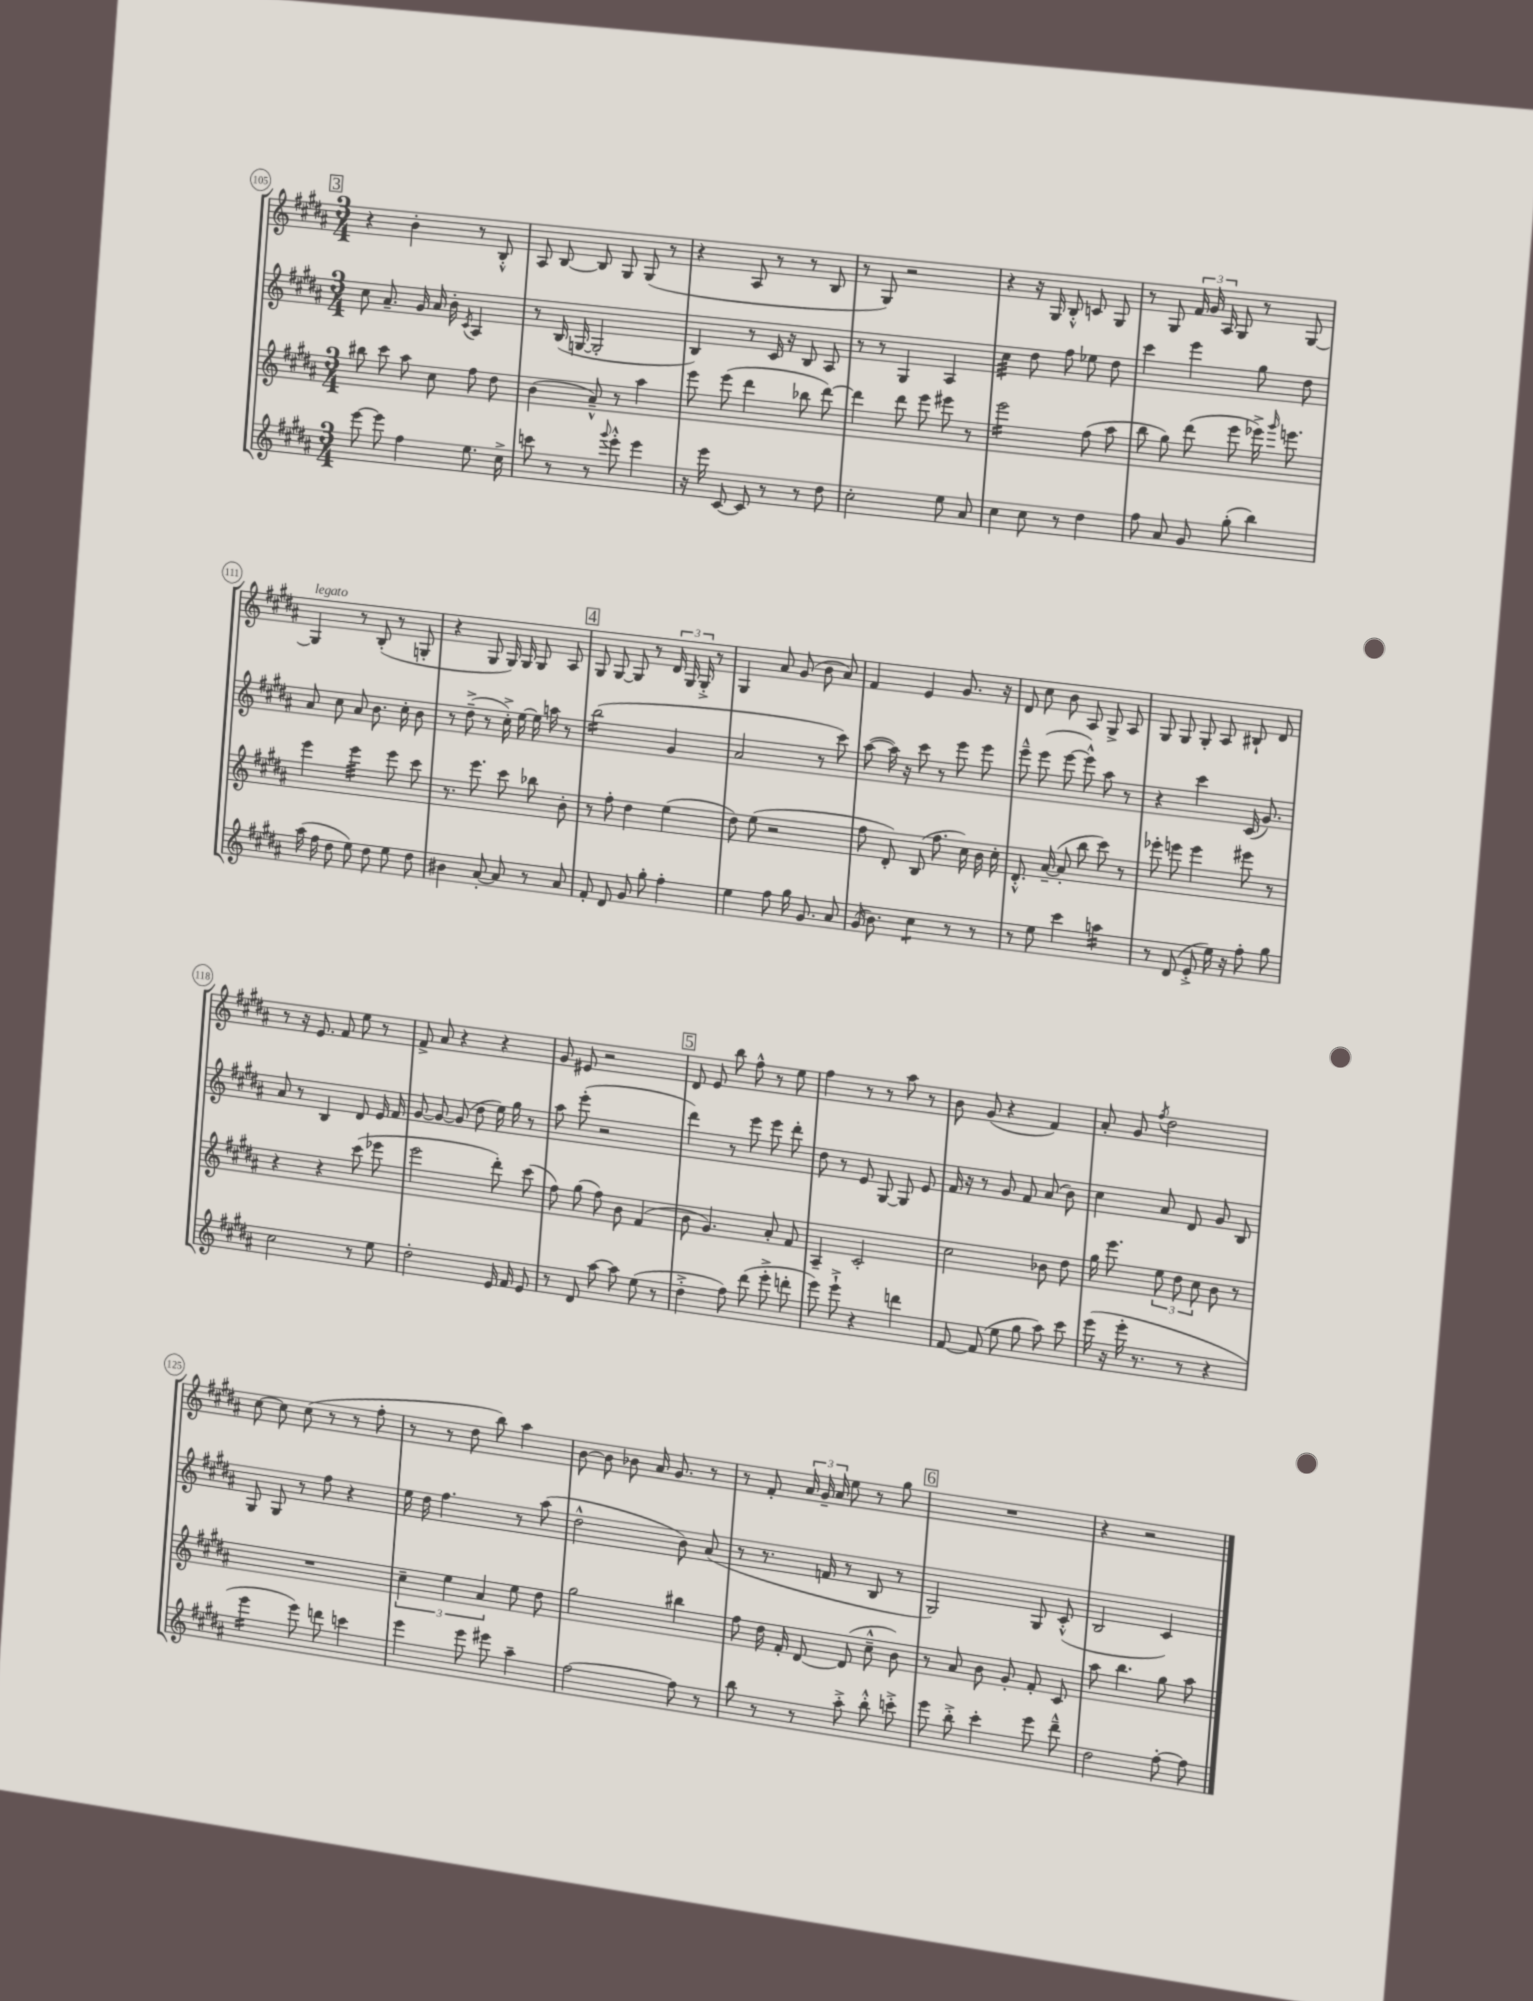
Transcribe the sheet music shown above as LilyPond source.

<<
\new StaffGroup <<
\new Staff = "s0" {
    \clef treble \key b \major \numericTimeSignature \time 3/4
    \autoBeamOff \mark \markup { \box "3" } r4 b'4-. r8 b8-.-^ |
    ais8 b8~ b8 gis8 gis8( r8 |
    r4 ais8 r8 r8 b8 |
    r8 gis8) r2 |
    r4 r16 gis16 b8-.-^ c'8 gis8 |
    r8 gis8 \tuplet 3/2 { fis'16 gis'16 ais16 } gis8 r8 gis8~ |
    gis4^\markup { \italic "legato" } r8 b8-.( r8 g8-. |
    r4 gis8 gis16) gis16 gis8 ais8 |
    \mark \markup { \box "4" } gis8 gis8~ gis8 r8 \tuplet 3/2 { dis'16 gis16 gis16-.-> } r8 |
    gis4 ais'8 gis'8( b'8 ais'8) |
    fis'4 e'4 gis'8. r16 |
    dis'8 cis''8 b'8 ais8 gis8-> ais8 |
    gis8 gis8 gis8-. ais8 bis8-! dis'8 |
    r8 r16 e'8. fis'8 e''8 r8 |
    fis'8-> ais'8 r4 r4 |
    gis'8 eis'8 r2 |
    \mark \markup { \box "5" } dis'8 e'8 b''8 fis''8-^ r8 e''8 |
    fis''4 r8 r8 ais''8 r8 |
    b'8 gis'8( r4 fis'4) |
    ais'8-. gis'8 \acciaccatura { fis''8 } dis''2 |
    cis''8~ cis''8 cis''8( r8 r8 fis''8-. |
    r8 r8 dis''8 b''8) ais''4 |
    b'8~ b'8 bes'8 ais'16 gis'8. r8 |
    r8 fis'8-. \tuplet 3/2 { ais'16 gis'16-- ais'16 } e''8 r8 gis''8 |
    \mark \markup { \box "6" } R2. |
    r4 r2 \bar "|." |
}
\new Staff = "s1" {
    \clef treble \key b \major \numericTimeSignature \time 3/4
    \autoBeamOff \mark \markup { \box "3" } cis''8 ais'8.-- gis'16 ais'16 b'16-. \acciaccatura { cis'8 } ais4 |
    r8 b16( g16~ g2-. |
    b4) r8 cis'16 r16 b8 ais8 |
    r8 r8 gis4 ais4 |
    cis''4:32 dis''8 fis''8 ees''8 dis''8 |
    cis'''4 e'''4 gis''8 dis''8 |
    ais'8 cis''8 ais'8 b'8. cis''16-. b'8 |
    r8 dis''8--->( r8 cis''16-.->) e''16~ e''16 a''16 r8 |
    \mark \markup { \box "4" } b''2:16( gis'4 |
    ais'2 r8 cis'''8) |
    ais''8~( ais''16) r16 cis'''8 r8 e'''8 e'''8 |
    e'''8---^ e'''8( e'''8~ e'''8-^) ais''8 r8 |
    r4 cis'''4 cis'16( gis'8.) |
    ais'8 r8 b4 dis'8 e'16 fis'16 |
    gis'8~ gis'8~ gis'8( dis''8 e''16) gis''16 r8 |
    ais''8 e'''8-.( r2 |
    \mark \markup { \box "5" } dis'''4) r8 e'''8 e'''8 dis'''8-. |
    dis''8 r8 e'8 gis8~ gis8 e'8 |
    fis'16 r16 r8 gis'8 fis'8 ais'8( b'8) |
    cis''4 ais'8 dis'8 gis'8 b8 |
    gis8 gis8 r8 fis''8 r4 |
    e''16 dis''16 fis''4. r8 ais''8( |
    dis''2-^ b'8) ais'8( |
    r8 r8. f'16 r8 b8 r8 |
    \mark \markup { \box "6" } gis2) gis8 cis'8-.-^( |
    b2 cis'4) \bar "|." |
}
\new Staff = "s2" {
    \clef treble \key b \major \numericTimeSignature \time 3/4
    \autoBeamOff \mark \markup { \box "3" } bis''8 cis'''8 ais''8 cis''8 fis''8 dis''8 |
    b'4( ais'8---^) r8 ais''4 |
    e'''8 e'''8( dis'''4 bes''8 dis'''8~) |
    dis'''4 dis'''8 e'''8 eis'''8 r8 |
    e'''2:16 fis''8( ais''8 |
    b''8 gis''8) dis'''8( e'''8 ees'''16->) \grace { gis'''16 } e'''8. |
    e'''4 e'''4:32 e'''8 cis'''8 |
    r8. e'''8. cis'''8 bes''8 b'8-. |
    \mark \markup { \box "4" } r8 fis''8-. dis''4 e''4( |
    dis''8) e''8( r2 |
    fis''8 dis'8-.) b8( fis''8. cis''16) b'16 cis''16-. |
    dis'8.-.-^ ais'16~--( ais'8-. b''8 cis'''8) r8 |
    ees'''8-. e'''8 e'''4 eis'''8 r8 |
    r4 r4 cis'''8( ees'''8 |
    e'''2 dis'''8-.) cis'''8( |
    fis''8) gis''8( fis''8) b'8 fis'4( |
    \mark \markup { \box "5" } b'8 gis'4.) ais'8-. fis'8 |
    ais4-- cis'2-. |
    cis''2 bes'8 dis''8 |
    gis''16 e'''8. \tuplet 3/2 { e''8 dis''8 cis''8 } b'8 r8 |
    R2. |
    \tuplet 3/2 { cis''4-- e''4 ais'4 } e''8 dis''8 |
    gis''2 bis''4 |
    fis''8 dis''16 fis'16-. dis'8~ dis'8( cis''8---^ b'8) |
    \mark \markup { \box "6" } r8 ais'8 b'8 gis'8-. fis'8-. cis'8 |
    ais''8 b''4. gis''8 ais''8 \bar "|." |
}
\new Staff = "s3" {
    \clef treble \key b \major \numericTimeSignature \time 3/4
    \autoBeamOff \mark \markup { \box "3" } e'''8~ e'''8 fis''4 e''8. cis''16-> |
    c'''8 r8 r8 \appoggiatura { gis'''8 } e'''8-.-^ e'''4 |
    r16 e'''16 cis'8~ cis'8 r8 r8 dis''8 |
    cis''2-. e''8 ais'8 |
    cis''4 cis''8 r8 dis''4 |
    fis''8 ais'8 gis'8 gis''8-.( b''4) |
    ais''16( fis''16 dis''8 e''8) dis''8 e''8 dis''8 |
    bis'4 ais'8~-. ais'8 r8 ais'8 |
    \mark \markup { \box "4" } fis'8-. dis'8 gis'8 gis''8-. fis''4-. |
    e''4 fis''8 gis''16 gis'8. ais'8 |
    gis'16( b'8.) cis''4:8 r8 r8 |
    r8 e''8 cis'''4 a''4:16 |
    r8 dis'8( e'8-.-> e''16) r16 fis''8-. gis''8 |
    cis''2 r8 e''8 |
    dis''2-. e'16 fis'16 e'8 |
    r8 dis'8 ais''8~ ais''8 e''8( r8 |
    \mark \markup { \box "5" } dis''4-.-> fis''8) dis'''8( e'''8-.-> d'''8-. |
    e'''8) e'''8-!-> r4 d'''4 |
    fis'8~ fis'8( e''8 gis''8 ais''8) cis'''8 |
    e'''16( r16 e'''16-. r8. r8 r4 |
    e'''4:16 e'''8) d'''8 c'''4 |
    e'''4 e'''8 eis'''8 ais''4-- |
    fis''2~ fis''8 r8 |
    b''8 r8 r8 ais''8-.-> b''8-.-^ c'''8-.-> |
    \mark \markup { \box "6" } e'''8 b''8-.-> cis'''4-. e'''8 dis'''8---^ |
    dis''2 fis''8~-. fis''8 \bar "|." |
}
>>
>>
\layout { \context { \Score currentBarNumber = #105 \override BarNumber.stencil = #(make-stencil-circler 0.1 0.3 ly:text-interface::print) } }
